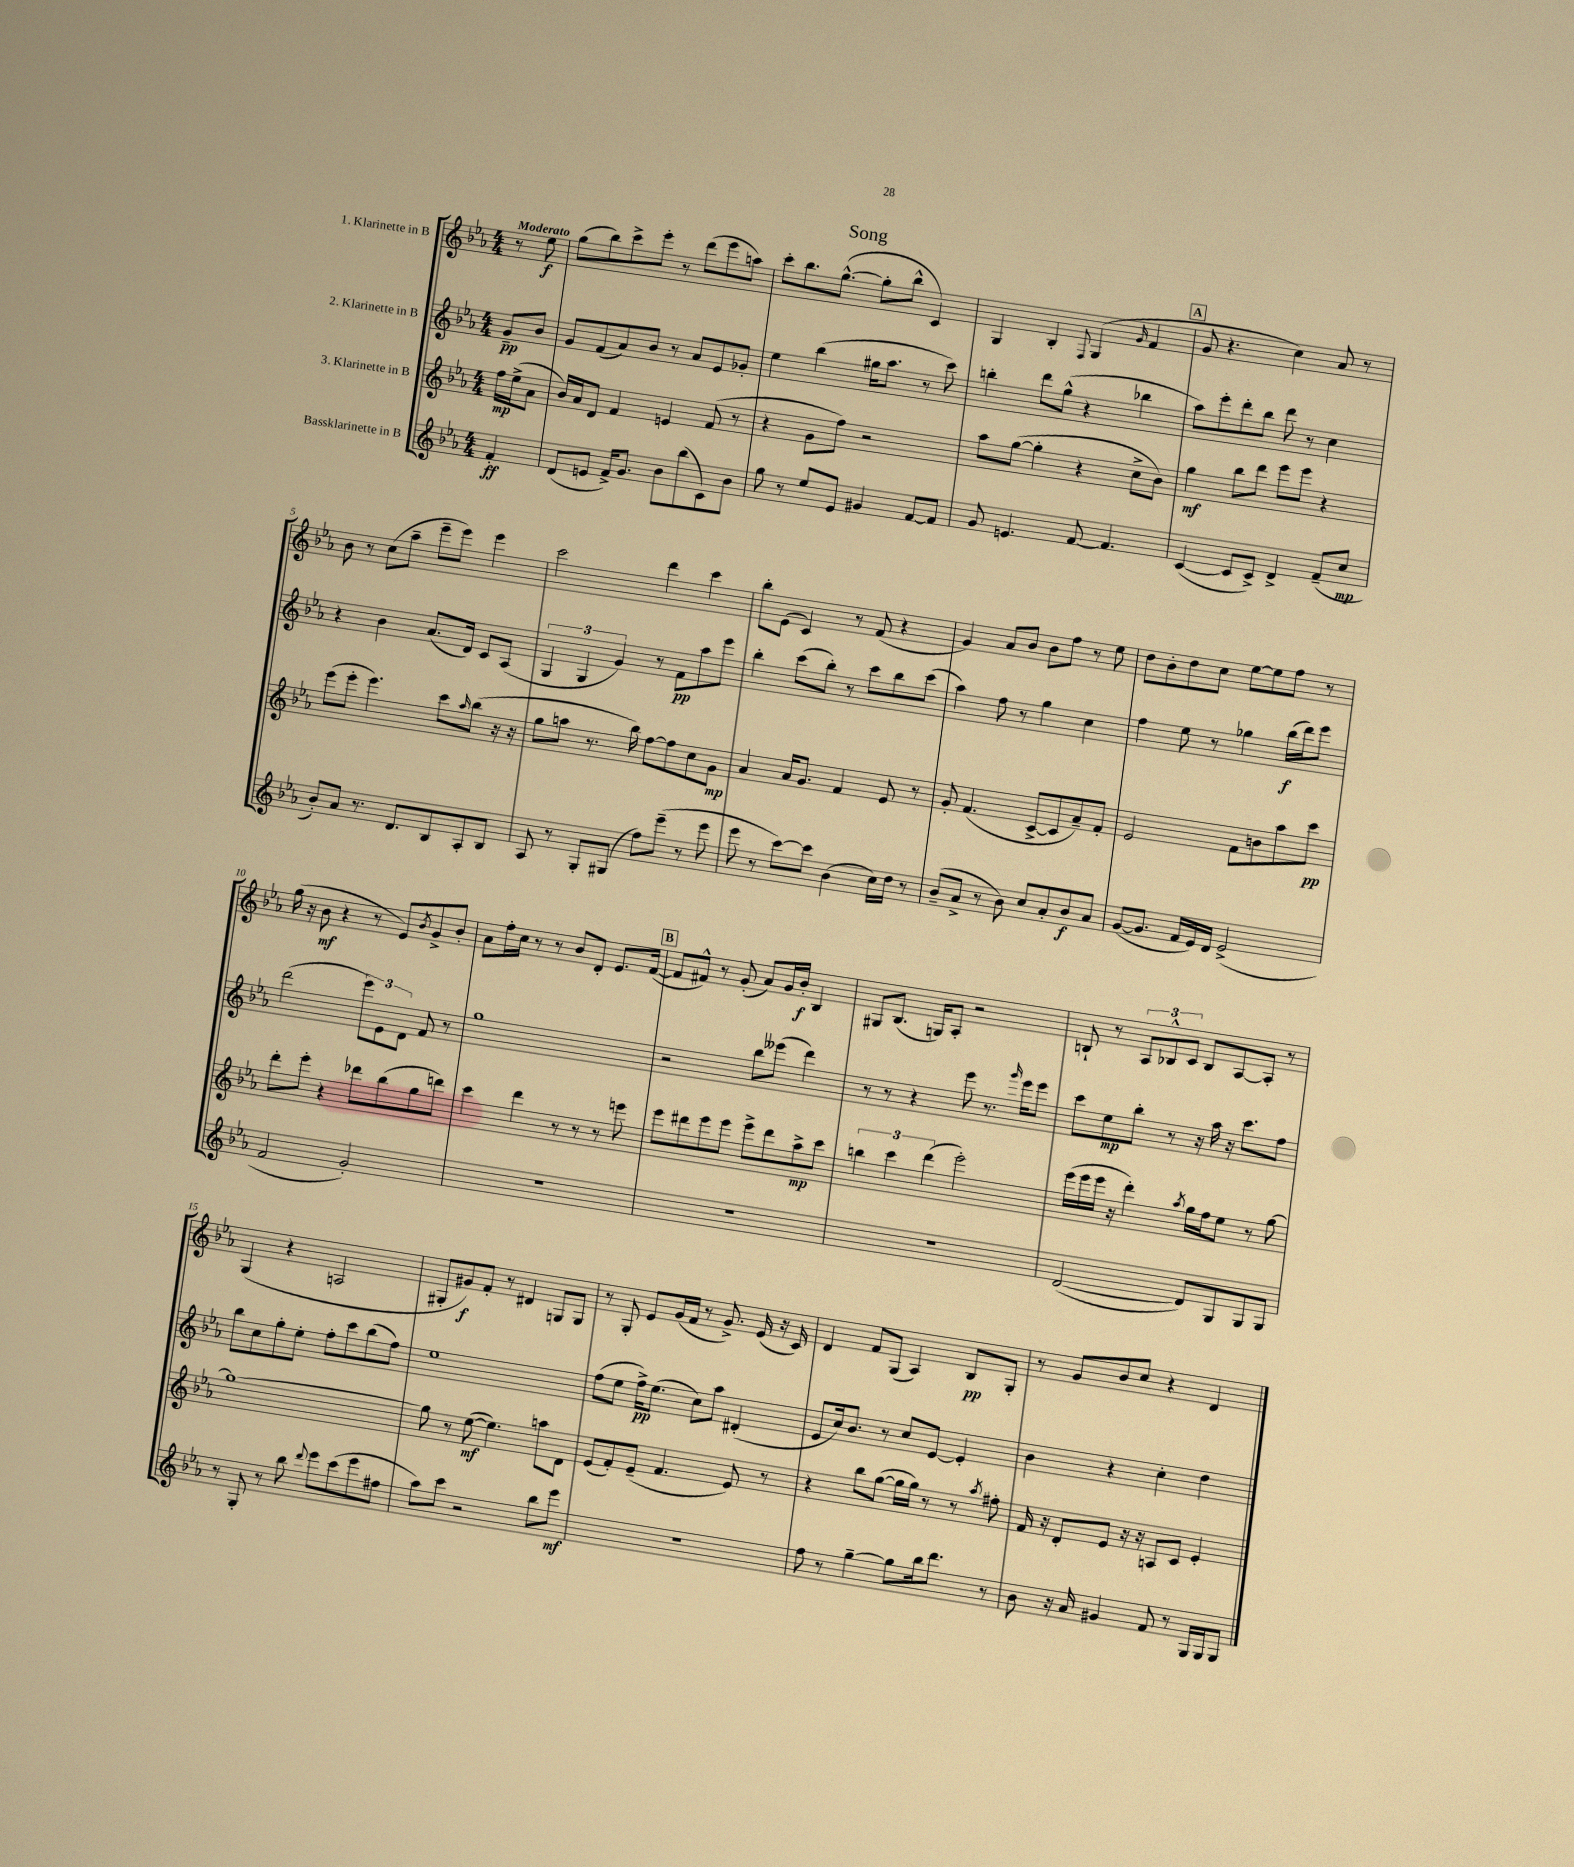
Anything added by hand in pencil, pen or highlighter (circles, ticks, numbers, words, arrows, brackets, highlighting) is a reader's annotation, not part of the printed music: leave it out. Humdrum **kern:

**kern	**kern	**kern	**kern
*staff4	*staff3	*staff2	*staff1
*clefG2	*clefG2	*clefG2	*clefG2
*k[b-e-a-]	*k[b-e-a-]	*k[b-e-a-]	*k[b-e-a-]
*M4/4	*M4/4	*M4/4	*M4/4
4f'	16ff	8g~	8r
.	(16ee-^	.	.
.	8a-	8b-	8ee-
=	=	=	=
(8d	16b-)	8g	(8gg
.	16a-	.	.
8e	8d	(8f	8bb-)
16f^)	4f	8a-)	8ccc^
8.g	.	.	.
.	.	8b-	8eee-'
8b-	4e	8r	8r
(8bb-	.	8a-	(8ddd
8c)	(8f	8e-	8eee-
8b-	8r	8g-'	8aa)
=	=	=	=
8gg	4r	4ee-	8ccc'
8r	.	.	8.bb-
8ee-	8g	(4bb-	.
.	.	.	([8.gg^^
8e-	8ff)	.	.
4g#	2r	16gg#	8gg']
.	.	8.aa-	.
.	.	.	8bb-^^
[8f	.	8r	4c)
8f]	.	8ccc)	.
=	=	=	=
8g	8aa-	4bb'	4G
4.e	([8gg	.	.
.	4gg']	8ddd	4B-'
.	.	(8gg^^	.
.	.	.	8qqF
[8f	4r	4r	(4G
4.f]	.	.	.
.	.	.	16qqg
.	8cc^	4bb-	4f
.	8b-)	.	.
=	=	=	=
([4c	4gg	8aa-)	8g
.	.	8eee-'	4.r
8c]	8bb-	8ddd'	.
8c^)	8ddd	8bb-	.
4d^	8eee-	8ddd	4cc)
.	8eee-	8r	.
(8f~	4r	4cc	8a-
8cc	.	.	8r
=	=	=	=
8b-')	(8eee-	4r	8b-
8a-	8eee-'	.	8r
8.r	4.eee-)	4b-	(8cc
.	.	.	8aa-~
8.d	.	.	.
.	.	(8.a-	8eee-~
8B-	8ccc	.	8eee-)
.	.	16d)	.
.	16qqaa-	.	.
8A-'	(8bb-	8c	4eee-
8B-	16r	(8A-	.
.	16r	.	.
=	=	=	=
8A-	8gg	6G	2ccc
8r	8aa	.	.
.	.	6G	.
8G'	8.r	.	.
.	.	6g)	.
(8G#	.	.	.
.	16bb-)	.	.
8ff)	[8ff	8r	4ddd
(8eee-~	8ff]	8f	.
8r	8cc	8aa-	4ccc
8eee-	8g	8eee-	.
=	=	=	=
8eee-	4a-	4bb-'	8bb-'
8r	.	.	(8e-
[8ccc)	16a-	(8ccc	4c)
.	8.g	.	.
8ccc]	.	8bb-')	.
(4b-	4f	8r	8r
.	.	8ccc	(8f
16cc)	8e-	8bb-	4r
16dd	.	.	.
8r	8r	(8ccc	.
=	=	=	=
(8b-~	8g'	4aa-)	4g)
8a-^	(4.f	.	.
8r	.	8ff	8a-
8b-)	.	8r	8b-
8cc	[8c^	4gg	8b-
8a-'	8c]	.	8ff
8b-	8a-~)	4cc	8r
8a-	8f'	.	8ee-
=	=	=	=
([8g	2e-	4ff	8dd
8.g]	.	.	8b-'
.	.	8ee-	8dd
16f	.	.	.
16e-)	.	8r	8cc
16d	.	.	.
(2e-^	8f	4gg-	[8ee-
.	8b	.	8ee-]
.	8aa-	(16bb-	8ff
.	.	16ddd)	.
.	8ccc	8eee-	8r
=	=	=	=
2f	8ddd'	(2ddd	(16gg
.	.	.	16r
.	8eee-'	.	8b-
.	4r	.	4r
2g')	8ddd-	12eee-)	8r
.	.	12e-	.
.	(8bb-	.	8e-)
.	.	12d	.
.	.	.	8qb-
.	8gg	8f	8g^
.	8ddd)	8r	8b-'
=	=	=	=
1r	4ccc	1gg	8a-
.	.	.	16ff'
.	.	.	16cc
.	4ddd	.	8r
.	.	.	8r
.	8r	.	8b-
.	8r	.	8d'
.	8r	.	8.e-
.	8eee	.	.
.	.	.	([16f
=	=	=	=
1r	8eee-	2r	8f]
.	8ddd#	.	8f#^^)
.	8eee-	.	8r
.	8eee-	.	(8g'
.	8eee-^	8bb-	8a-)
.	8ddd#	(8eee--	16g
.	.	.	16b-'
.	8aa-^	4ddd)	4B-
.	8ccc	.	.
=	=	=	=
1r	6bb	8r	8G#
.	.	8r	(8.B-
.	6ccc	.	.
.	.	4r	.
.	.	.	16G)
.	(6ddd	.	.
.	.	.	8A-'
.	2eee-')	8eee-	2r
.	.	8.r	.
.	.	16qqggg	.
.	.	16eee-	.
.	.	8eee-	.
=	=	=	=
([2d	(16eee-	8ccc	8B`
.	16eee-	.	.
.	16eee-	8ee-	8r
.	16r	.	.
.	4ddd')	8bb-'	12A-
.	.	.	12B-^^
.	.	8r	.
.	.	.	12c
.	8qaa-	.	.
8d])	16gg	16r	8B-
.	16ff	16aa-	.
8G	8ee-	16r	[8A-
.	.	8.ccc	.
8G	8r	.	8A-']
8G	[8gg	8ff	8r
=	=	=	=
8r	1gg_	8bb-	(4G
8G'	.	8cc	.
8r	.	8gg'	4r
8bb-	.	8ee-'	.
8qqddd	.	.	.
8eee-	.	8ff'	2A
(8ccc	.	8ccc	.
8eee-	.	(8bb-	.
8ff#	.	8ff)	.
=	=	=	=
8aa-)	8gg]	1ee-	8G#'
8ccc	8r	.	8g#)
2r	([8ee-	.	8f'
.	4.ee-])	.	8r
.	.	.	4d#
8bb-	8aa	.	8G
8eee-	8d	.	8G
=	=	=	=
1r	(8e-	(8ff	8r
.	8f')	8ee-	8G'
.	(8e-~	16ff^)	8e-
.	.	(8.ee-	.
.	4.f	.	(16g
.	.	.	16f
.	.	8cc)	8r
.	.	8aa-	8.g^)
.	8e-)	(4d#'	.
.	.	.	(16e-
.	8r	.	16r
.	.	.	16c)
=	=	=	=
8ff	4r	8e-	4d
8r	.	16cc)	.
.	.	8.b-	.
[4gg~	8bb-	.	8f
.	([8gg	8r	(8G
8gg]	16gg]	8cc	4A-)
.	16gg)	.	.
16bb-	8r	[8e-	.
8.ddd	.	.	.
.	8r	4e-']	8B-
.	8qaa-	.	.
8r	8ff#'	.	8G'
=	=	=	=
8b-	16f	4b-	8r
.	16r	.	.
16r	8d'	.	8g
16a-	.	.	.
4g#	8e-	4r	8b-
.	16r	.	8cc
.	16r	.	.
8f	8A	4cc'	4r
8r	8c	.	.
16G	4e-'	4dd	4d
16G	.	.	.
8G	.	.	.
==	==	==	==
*-	*-	*-	*-
